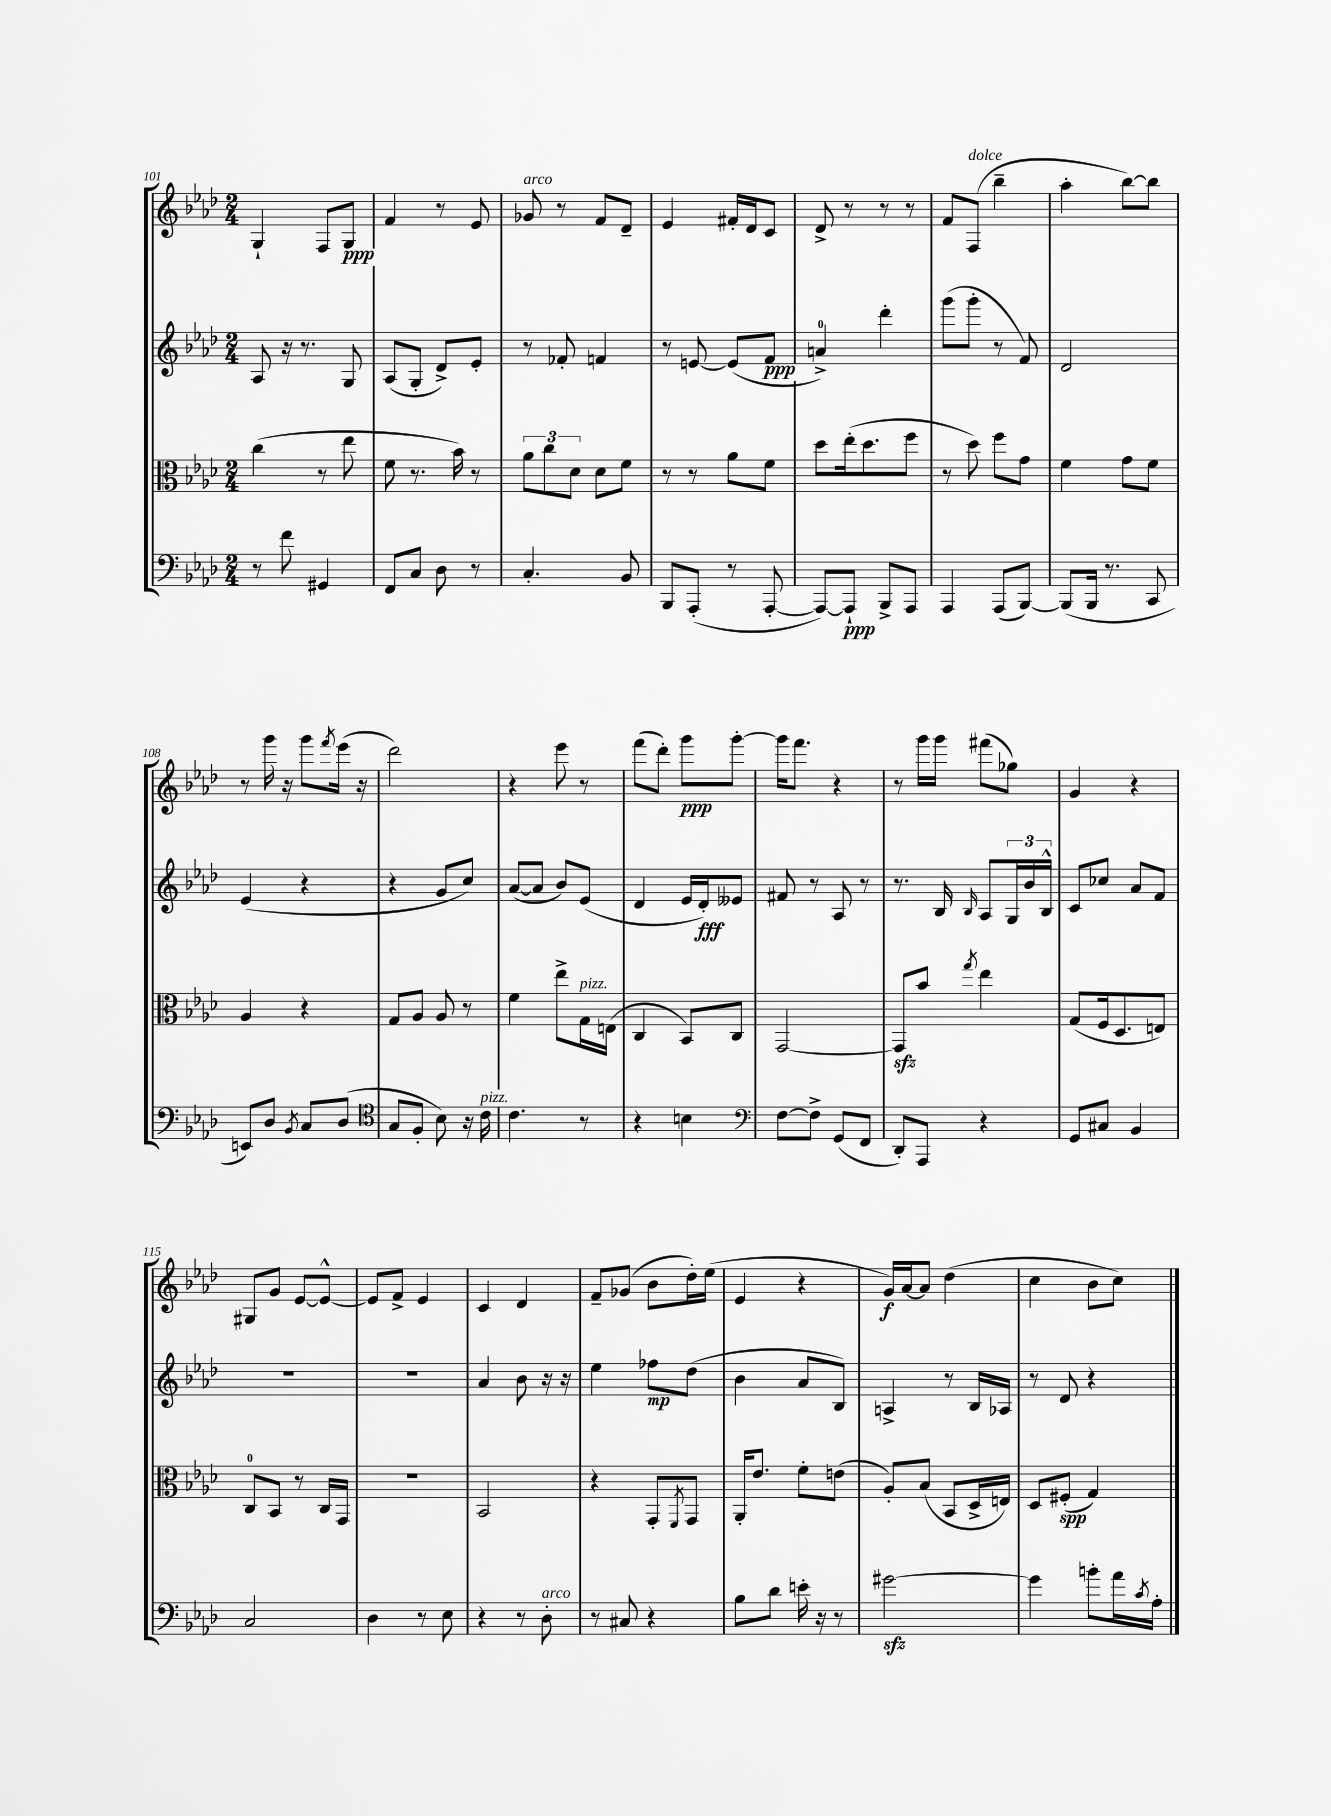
<<
\new StaffGroup <<
\new Staff = "s0" {
    \clef treble \key aes \major \numericTimeSignature \time 2/4
    g4-! f8 g8\ppp |
    f'4 r8 ees'8 |
    ges'8^\markup { \italic "arco" } r8 f'8 des'8-- |
    ees'4 fis'16-. des'16 c'8 |
    des'8-> r8 r8 r8 |
    f'8 f8^\markup { \italic "dolce" }( bes''4-- |
    aes''4-. bes''8~) bes''8 |
    r8 g'''16 r16 g'''8 \acciaccatura { f'''8 } ees'''16( r16 |
    des'''2) |
    r4 ees'''8 r8 |
    f'''8( des'''8-.) g'''8\ppp g'''8~-. |
    g'''16 f'''8. r4 |
    r8 g'''16 g'''16 fis'''8( ges''8) |
    g'4 r4 |
    gis8 g'8 ees'8~ ees'8~-^ |
    ees'8 f'8-> ees'4 |
    c'4 des'4 |
    f'8-- ges'8( bes'8 des''16-.) ees''16( |
    ees'4 r4 |
    g'16\f) aes'16~ aes'8 des''4( |
    c''4 bes'8 c''8) \bar "|." |
}
\new Staff = "s1" {
    \clef treble \key aes \major \numericTimeSignature \time 2/4
    aes8 r16 r8. g8 |
    aes8( g8-. des'8->) ees'8-. |
    r8 fes'8-. f'4 |
    r8 e'8~ e'8( f'8\ppp |
    a'4-0->) des'''4-. |
    g'''8( g'''8-. r8 f'8) |
    des'2 |
    ees'4( r4 |
    r4 g'8 c''8) |
    aes'8~( aes'8 bes'8) ees'8( |
    des'4 ees'16 des'16-.\fff) eeses'8 |
    fis'8 r8 aes8 r8 |
    r8. bes16 \grace { bes16 } aes8 \tuplet 3/2 { g16 bes'16 bes16-^ } |
    c'8 ces''8 aes'8 f'8 |
    R2 |
    R2 |
    aes'4 bes'8 r16 r16 |
    ees''4 fes''8\mp des''8( |
    bes'4 aes'8 bes8) |
    a4-> r8 bes16 aes16 |
    r8 des'8 r4 \bar "|." |
}
\new Staff = "s2" {
    \clef alto \key aes \major \numericTimeSignature \time 2/4
    c''4( r8 ees''8 |
    f'8 r8. bes'16) r8 |
    \tuplet 3/2 { aes'8 c''8 des'8 } des'8 f'8 |
    r8 r8 aes'8 f'8 |
    des''8 ees''16-.( des''8. f''8 |
    r8 des''8) f''8 g'8 |
    f'4 g'8 f'8 |
    aes4 r4 |
    g8 aes8 aes8 r8 |
    f'4 ees''8-> g16^\markup { \italic "pizz." } e16( |
    c4 bes,8) c8 |
    g,2~ |
    g,8\sfz bes'8 \acciaccatura { g''8 } ees''4 |
    g8( f16 des8. e8) |
    c8-0 bes,8 r8 c16 g,16 |
    r2 |
    bes,2 |
    r4 g,8-. \acciaccatura { f,8 } g,8 |
    aes,16-. ees'8. f'8-. e'8( |
    aes8-.) bes8( bes,8 des16-> e16) |
    des8 fis8-.\spp( g4) \bar "|." |
}
\new Staff = "s3" {
    \clef bass \key aes \major \numericTimeSignature \time 2/4
    r8 f'8 gis,4 |
    f,8 c8 des8 r8 |
    c4.-. bes,8 |
    bes,,8 aes,,8-.( r8 aes,,8~-. |
    aes,,8~) aes,,8-!\ppp bes,,8-> aes,,8 |
    aes,,4 aes,,8( bes,,8~) |
    bes,,8( bes,,16 r8. c,8 |
    e,8) des8 \acciaccatura { bes,8 } c8 des8( |
    \clef tenor g8 f8-. bes8) r16 c'16^\markup { \italic "pizz." } |
    c'4. r8 |
    r4 b4 |
    \clef bass f8~ f8-> g,8( f,8 |
    des,8-.) aes,,8 r4 |
    g,8 cis8 bes,4 |
    c2 |
    des4 r8 ees8 |
    r4 r8 des8-.^\markup { \italic "arco" } |
    r8 cis8 r4 |
    bes8 des'8 e'16-. r16 r8 |
    gis'2~\sfz |
    gis'4 b'8-. aes'16 \acciaccatura { c'8 } aes16-. \bar "|." |
}
>>
>>
\layout { \context { \Score currentBarNumber = #101 } }
